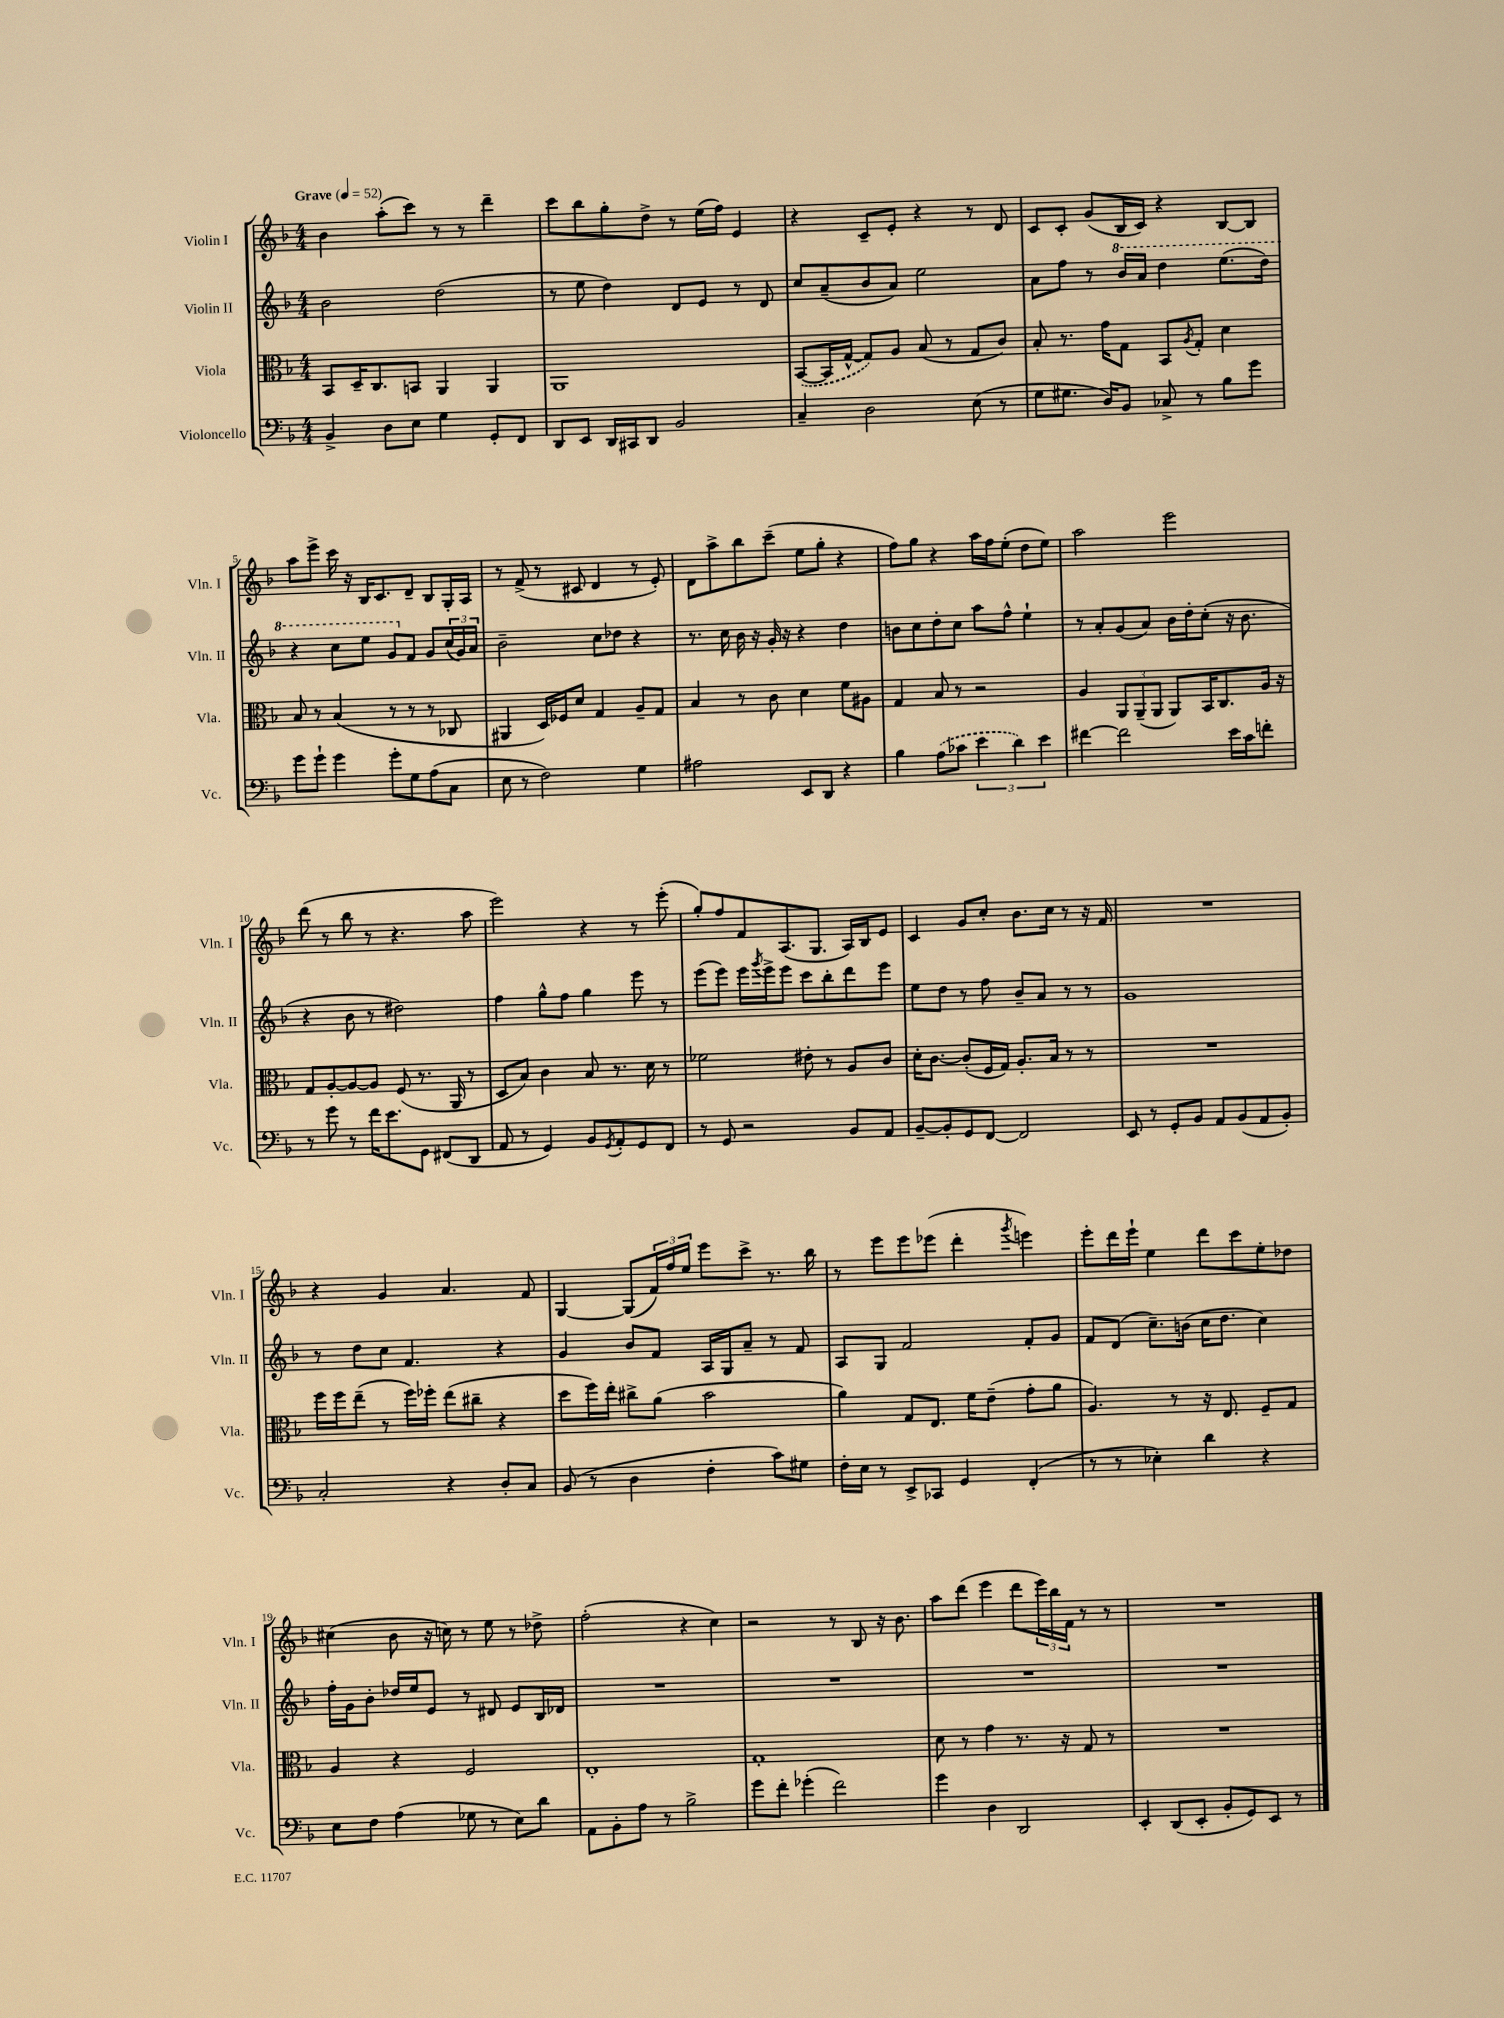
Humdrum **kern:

**kern	**kern	**kern	**kern
*staff4	*staff3	*staff2	*staff1
*clefF4	*clefC3	*clefG2	*clefG2
*k[b-]	*k[b-]	*k[b-]	*k[b-]
*M4/4	*M4/4	*M4/4	*M4/4
*MM52	*MM52	*MM52	*MM52
4BB-^/	8BB-/L	2b-\	4b-\
.	16D~/K	.	.
.	8.C/	.	.
8D\L	.	.	(8aa'\L
8E\J	8BB/J	.	8ccc\J)
4G\	4AA/	(2dd\	8r
.	.	.	8r
8GG'/L	4AA/	.	4ddd~\
8FF/J	.	.	.
=	=	=	=
8DD/L	1AA	8r	8ccc\L
8EE/J	.	8ee\	8bb-\
16DD/LL	.	4dd\)	8gg'\
16CC#/J	.	.	.
8DD/J	.	.	8dd^\J
2BB-/	.	8d/L	8r
.	.	8e/J	(16ee\LL
.	.	.	16ff\JJ)
.	.	8r	4e/
.	.	8d/	.
=	=	=	=
4C~/	([8BB-/L	8cc/L	4r
.	16BB-/]L	(8a~/	.
.	[16G^^/JJ	.	.
2D\	8G/]L)	8b-/	8c~/L
.	8A/J	8a/J)	8e'/J
.	(8B-/	2ee\	4r
.	8r	.	.
(8E\	8G/L	.	8r
8r	8c/J)	.	8d/
=	=	=	=
8G\L	8B-'/	8a\L	8c/L
8.G#\J	8.r	8ff\J	8c'/J
.	.	8r	(8g/L
16D/LK)	16g\LK	.	.
8BB-/J	8G\J	16bb-/LL	16B-/L
.	.	16aa/JJ	16c/JJ)
8C-^/	8BB-/L	4ddd\	4r
.	8qA/	.	.
8r	8G'/J	.	.
8B-\L	4d\	(8.eee\L	[8B-/L
8g\J	.	.	8B-/]J
.	.	16ddd\Jk)	.
=	=	=	=
8g\L	8B-/	4r	8aa\L
8g`\J	8r	.	8eee^\J
4g\	(4B-/	8ccc\L	16ccc\
.	.	.	16r
.	.	8eee\J	16B-/LK
.	.	.	8.c/
8g'\L	8r	8gg/L	.
8G\	8r	8f/J	8d~/J
(8A\	8r	8g/L	8B-/L
8C\J	8C-/	(24cc/L	16G'/L
.	.	24g/)	.
.	.	.	16A/JJ
.	.	24a/JJ	.
=	=	=	=
8E\	4AA#/	2b-~\	8r
8r	.	.	(8f^/
2F\)	16D/LL)	.	8r
.	16F-/J	.	.
.	8d/J	.	8c#/
.	4G/	8cc\L	4d/
.	.	8dd-\J	.
4G\	8A~/L	4r	8r
.	8G/J	.	8e'/)
=	=	=	=
2A#\	4B-/	8.r	8d\L
.	.	.	8aa^\
.	.	16cc\	.
.	8r	16b-\	8bb-\
.	.	16r	.
.	8c\	16g'/	(8ccc~\J
.	.	16r	.
8EE/L	4d\	4r	8ee\L
8DD/J	.	.	8gg'\J
4r	8f\L	4dd\	4r
.	8A#\J	.	.
=	=	=	=
4B-\	4G/	8b\L	8ff\L)
.	.	8cc\	8gg\J
(8A\L	8B-/	8dd'\	4r
8c-\J	8r	8cc\J	.
6e\	2r	8aa\L	16aa\LL
.	.	.	16ff\J
.	.	8ff^^\J	(8ee'\J
6d\)	.	.	.
.	.	4ee`\	8dd\L
6e\	.	.	.
.	.	.	8ee\J)
=	=	=	=
[4f#\	4A/	8r	2aa\
.	.	8a'/L	.
2f#\]	12AA/L	(8g/	.
.	(12AA~/	.	.
.	.	8a/J)	.
.	12AA/J	.	.
.	8AA/L)	16b-\LL	2eee\
.	.	16dd'\J	.
.	16BB-/K	(8cc'\J	.
.	8.C/	.	.
16e\LL	.	16r	.
16c\J	.	8.b-\	.
8f'\J	16A/Jk	.	.
.	16r	.	.
=	=	=	=
8r	8G/L	4r	(8ddd\
8g\	[8A'/	.	8r
8r	8A/_	8b-\	8bb-\
16f\LK	8A/]J	8r	8r
8.e\	.	.	.
.	(8F/	2dd#\)	4.r
8GG\J	8.r	.	.
(8FF#/L	.	.	.
.	16AA/	.	.
8DD/J	8r	.	8aa\
=	=	=	=
8AA/	8D/L	4ff\	2eee\)
8r	8B-/J)	.	.
4GG/)	4c\	8gg^^\L	.
.	.	8ff\J	.
8BB-/L	8B-/	4gg\	4r
8qGG/	.	.	.
8AA'/	8.r	.	.
8GG/	.	8eee\	8r
.	16d\	.	.
8FF/J	8r	8r	(8eee'\
=	=	=	=
8r	2f-\	(8eee\L	8gg'/L)
8GG/	.	8eee\J)	8ff/
2r	.	16eee\LL	8f/
.	.	8qggg/	.
.	.	16eee^\J	.
.	.	8eee\J	(8.A/
.	8e#'\	8ccc\L	.
.	.	.	8.G/J
.	8r	8bb-'\	.
8BB-/L	8A/L	8ddd\	16A/LL)
.	.	.	16B-/J
8AA/J	8c/J	8eee\J	8e/J
=	=	=	=
[8BB-~/L	16d'\LK	8ee\L	4c/
.	[8.c\J	.	.
8BB-'/]	.	8dd\J	.
8GG/	(8c'/]L	8r	8g/L
[8FF/J	16F/L	8ff\	8cc'/J
.	16G/JJ)	.	.
2FF/]	8.A'/L	8b-~/L	8.b-\L
.	.	8a/J	.
.	16B-/Jk	.	16cc\Jk
.	8r	8r	8r
.	8r	8r	16r
.	.	.	16f/
=	=	=	=
8EE/	1r	1g	1r
8r	.	.	.
8GG'/L	.	.	.
8BB-/J	.	.	.
8AA/L	.	.	.
(8BB-/	.	.	.
8AA/	.	.	.
8BB-'/J)	.	.	.
=	=	=	=
2C'/	16ff\LL	8r	4r
.	16ff\J	.	.
.	(8ee~\J	8dd\L	.
.	8r	8cc\J	4g/
.	16ff\LL)	4.f/	.
.	16ff-'\JJ	.	.
4r	(8ee\L	.	4.a/
.	8cc#~\J	.	.
8D'/L	4r	4r	.
8C/J	.	.	8f/
=	=	=	=
(8BB-/	8dd\L	4g/	[4G/
8r	16ff\L)	.	.
.	16ee'\JJ	.	.
4D\	8cc#^\L	8b-/L	(8G/]L
.	(8a\J	8f/J	24f/L)
.	.	.	24ff/
.	.	.	24ee/JJ
4F'\	2b-\	16A/LL	8eee\L
.	.	16G/J	.
.	.	8a~/J	8ccc^\J
8c\L)	.	8r	8.r
8G#\J	.	8f/	.
.	.	.	16bb-\
=	=	=	=
16F'\LL	4a\)	8A/L	8r
16E\JJ	.	.	.
8r	.	8G/J	8eee\L
8EE^/L	8G/L	2f/	8eee\
8CC-/J	8.E/J	.	(8eee-\J
4GG/	.	.	4ddd'\
.	16f\LK	.	.
.	(8e~\J	.	.
.	.	.	8qggg/
(4FF'/	8g'\L	8f'/L	4eee\)
.	8a\J	8g/J	.
=	=	=	=
8r	4.A/)	8f/L	8eee'\L
8r	.	(8d/J	16ddd\L
.	.	.	16eee`\JJ
4E-'\)	.	8.cc~\L)	4ee\
.	8r	.	.
.	.	(16b\Jk	.
4d\	16r	16cc\LK	8ddd\L
.	8.E/	8.dd\J	.
.	.	.	8ccc\
4r	8F~/L	4cc\)	8ee'\
.	8G/J	.	8dd-\J
=	=	=	=
8E\L	4A/	16ff'\LL	(4cc#\
.	.	16g\J	.
8F\J	.	8b-'\J	.
(4A\	4r	16dd-/LL	8b-\
.	.	16ee/J	.
.	.	8e/J	16r
.	.	.	16cc\)
8G-\	2F/	8r	8r
8r	.	8d#/	8ee\
8E\L)	.	8e/L	8r
8d\J	.	16B-/L	8dd-^\
.	.	16d-/JJ	.
=	=	=	=
8AA\L	1E'	1r	(2ff'\
8BB-'\	.	.	.
8A\J	.	.	.
8r	.	.	.
2B-^\	.	.	4r
.	.	.	4cc\)
=	=	=	=
8g\L	1G'	1r	2r
8f'\J	.	.	.
(4g-'\	.	.	.
2f\)	.	.	8r
.	.	.	8B-/
.	.	.	16r
.	.	.	8.b-\
=	=	=	=
4g\	8d\	1r	8aa\L
.	8r	.	(8ddd\J
4D\	4g\	.	4eee\
2DD/	8.r	.	8ddd\L
.	.	.	24eee\L)
.	.	.	24bb-\
.	16r	.	.
.	.	.	24f\JJ
.	8G/	.	8r
.	8r	.	8r
=	=	=	=
4EE'/	1r	1r	1r
(8DD/L	.	.	.
8EE'/J	.	.	.
8BB-'/L	.	.	.
8GG/)	.	.	.
8EE/J	.	.	.
8r	.	.	.
==	==	==	==
*-	*-	*-	*-
